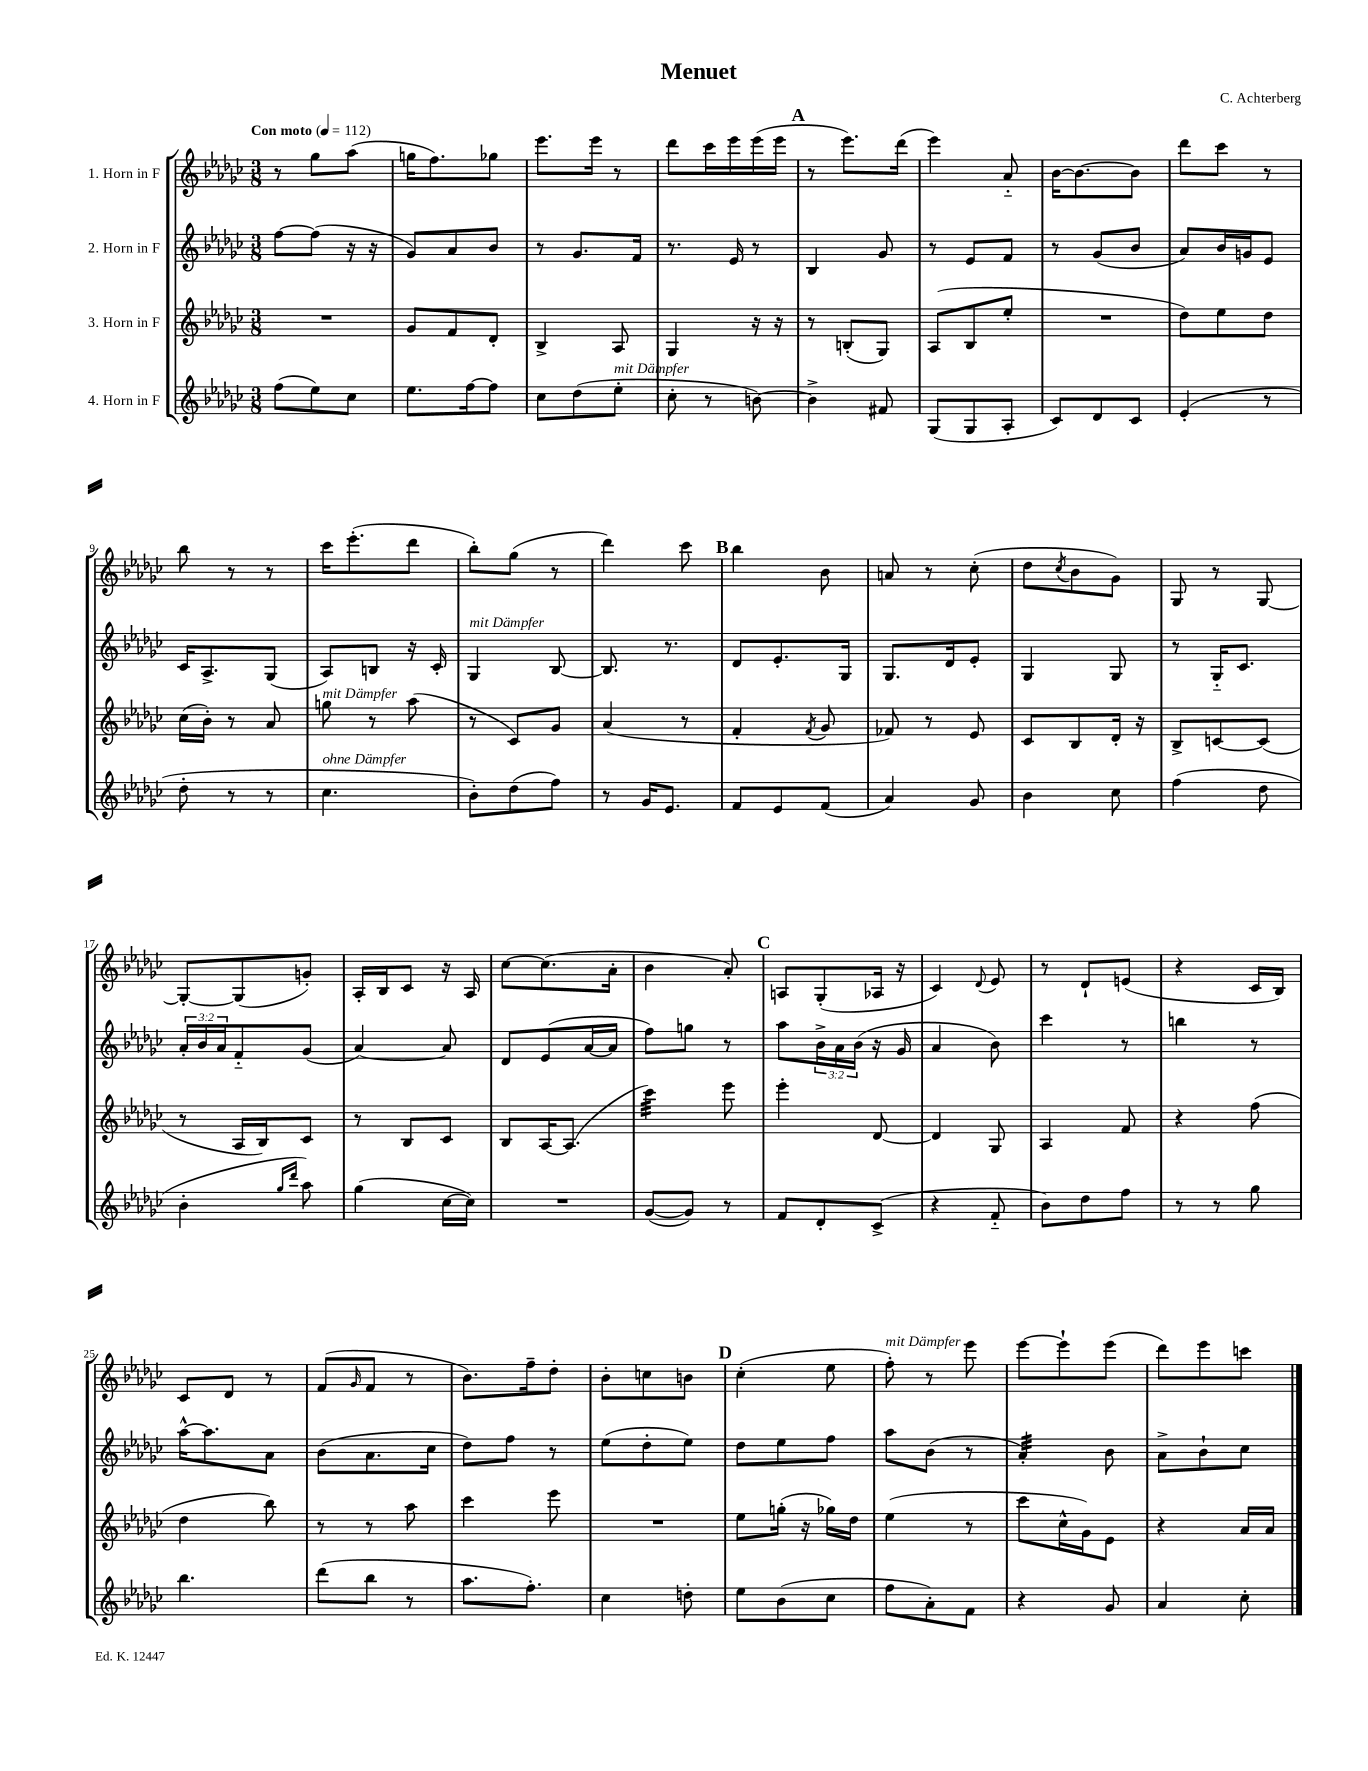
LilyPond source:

\header { title = "Menuet" composer = "C. Achterberg" }
<<
\new StaffGroup <<
\new Staff = "s0" \with { instrumentName = "1. Horn in F" } {
    \clef treble \key ges \major \numericTimeSignature \time 3/8 \tempo "Con moto" 4 = 112
    r8 ges''8 aes''8( |
    g''16 f''8.) ges''8 |
    ees'''8. ees'''16 r8 |
    des'''8 ces'''16 ees'''16 ees'''16( ees'''16 |
    \mark \markup { \bold "A" } r8 ees'''8.) des'''16( |
    ees'''4) aes'8-_ |
    bes'16~ bes'8.~ bes'8 |
    des'''8 ces'''8 r8 |
    bes''8 r8 r8 |
    ces'''16 ees'''8.-.( des'''8 |
    bes''8-.) ges''8( r8 |
    des'''4) ces'''8 |
    \mark \markup { \bold "B" } bes''4 bes'8 |
    a'8 r8 ces''8-.( |
    des''8 \acciaccatura { ces''8 } bes'8 ges'8) |
    ges8 r8 ges8~ |
    ges8~-. ges8( g'8-.) |
    aes16-. bes16 ces'8 r16 aes16 |
    ces''8~ ces''8.( aes'16-. |
    bes'4 aes'8-.) |
    \mark \markup { \bold "C" } a8 ges8-.( aes16 r16 |
    ces'4) \appoggiatura { des'8 } ees'8 |
    r8 des'8-! e'8( |
    r4 ces'16 bes16) |
    ces'8 des'8 r8 |
    f'8( \grace { ges'16 } f'8 r8 |
    bes'8.) f''16-- des''8-. |
    bes'8-. c''8 b'8 |
    \mark \markup { \bold "D" } ces''4-.( ees''8 |
    f''8-.^\markup { \italic "mit Dämpfer" }) r8 ees'''8 |
    ees'''8~ ees'''8-! ees'''8( |
    des'''8) ees'''8 c'''8 \bar "|." |
}
\new Staff = "s1" \with { instrumentName = "2. Horn in F" } {
    \clef treble \key ges \major \numericTimeSignature \time 3/8 \override Staff.TupletNumber.text = #tuplet-number::calc-fraction-text
    f''8~ f''8( r16 r16 |
    ges'8) aes'8 bes'8 |
    r8 ges'8. f'16 |
    r8. ees'16 r8 |
    \mark \markup { \bold "A" } bes4 ges'8 |
    r8 ees'8 f'8 |
    r8 ges'8( bes'8 |
    aes'8) bes'16 g'16 ees'8 |
    ces'16 aes8.-> ges8( |
    aes8) b8 r16 ces'16-. |
    ges4^\markup { \italic "mit Dämpfer" } bes8~ |
    bes8. r8. |
    \mark \markup { \bold "B" } des'8 ees'8.-. ges16 |
    ges8. des'16 ees'8-. |
    ges4 ges8 |
    r8 ges16-_ ces'8. |
    \tuplet 3/2 { aes'16-. bes'16 aes'16 } f'8-_ ges'8( |
    aes'4~) aes'8 |
    des'8 ees'8( aes'16~ aes'16 |
    f''8) g''8 r8 |
    \mark \markup { \bold "C" } aes''8 \tuplet 3/2 { bes'16-> aes'16 bes'16( } r16 ges'16 |
    aes'4 bes'8) |
    ces'''4 r8 |
    b''4 r8 |
    aes''16~-^ aes''8. aes'8 |
    bes'8( aes'8. ces''16 |
    des''8) f''8 r8 |
    ees''8( des''8-. ees''8) |
    \mark \markup { \bold "D" } des''8 ees''8 f''8 |
    aes''8 bes'8( r8 |
    aes'4:32-.) bes'8 |
    aes'8-> bes'8-! ces''8 \bar "|." |
}
\new Staff = "s2" \with { instrumentName = "3. Horn in F" } {
    \clef treble \key ges \major \numericTimeSignature \time 3/8
    R4. |
    ges'8 f'8 des'8-. |
    bes4-> aes8 |
    ges4 r16 r16 |
    \mark \markup { \bold "A" } r8 b8-.( ges8) |
    aes8( bes8 ees''8-. |
    R4. |
    des''8) ees''8 des''8 |
    ces''16( bes'16-.) r8 aes'8 |
    g''8^\markup { \italic "mit Dämpfer" } r8 aes''8( |
    r8 ces'8) ges'8 |
    aes'4( r8 |
    \mark \markup { \bold "B" } f'4-. \acciaccatura { f'8 } ges'8 |
    fes'8) r8 ees'8 |
    ces'8 bes8 des'16-. r16 |
    bes8-> c'8~ c'8( |
    r8 aes16 bes16) ces'8 |
    r8 bes8 ces'8 |
    bes8 aes16~ aes8.( |
    ces'''4:32) ees'''8 |
    \mark \markup { \bold "C" } ees'''4-. des'8~ |
    des'4 ges8 |
    aes4 f'8 |
    r4 f''8( |
    des''4 bes''8) |
    r8 r8 aes''8 |
    ces'''4 ees'''8 |
    R4. |
    \mark \markup { \bold "D" } ees''8 g''16-.( r16 ges''16) des''16 |
    ees''4( r8 |
    ces'''8 ces''16-^ ges'16) ees'8 |
    r4 aes'16 aes'16 \bar "|." |
}
\new Staff = "s3" \with { instrumentName = "4. Horn in F" } {
    \clef treble \key ges \major \numericTimeSignature \time 3/8
    f''8( ees''8) ces''8 |
    ees''8. f''16~ f''8 |
    ces''8 des''8( ees''8-.^\markup { \italic "mit Dämpfer" } |
    ces''8-. r8 b'8~) |
    \mark \markup { \bold "A" } b'4-> fis'8 |
    ges8( ges8 aes8-. |
    ces'8) des'8 ces'8 |
    ees'4-.( r8 |
    des''8-. r8 r8 |
    ces''4.^\markup { \italic "ohne Dämpfer" } |
    bes'8-.) des''8( f''8) |
    r8 ges'16 ees'8. |
    \mark \markup { \bold "B" } f'8 ees'8 f'8( |
    aes'4) ges'8 |
    bes'4 ces''8 |
    f''4( des''8 |
    bes'4-. \grace { ges''16 des'''16 } aes''8) |
    ges''4( ces''16~ ces''16) |
    R4. |
    ges'8~( ges'8) r8 |
    \mark \markup { \bold "C" } f'8 des'8-. ces'8->( |
    r4 f'8-_ |
    bes'8) des''8 f''8 |
    r8 r8 ges''8 |
    bes''4. |
    des'''8( bes''8 r8 |
    aes''8. f''8.-.) |
    ces''4 d''8-. |
    \mark \markup { \bold "D" } ees''8 bes'8( ces''8 |
    f''8 aes'8-.) f'8 |
    r4 ges'8 |
    aes'4 ces''8-. \bar "|." |
}
>>
>>
